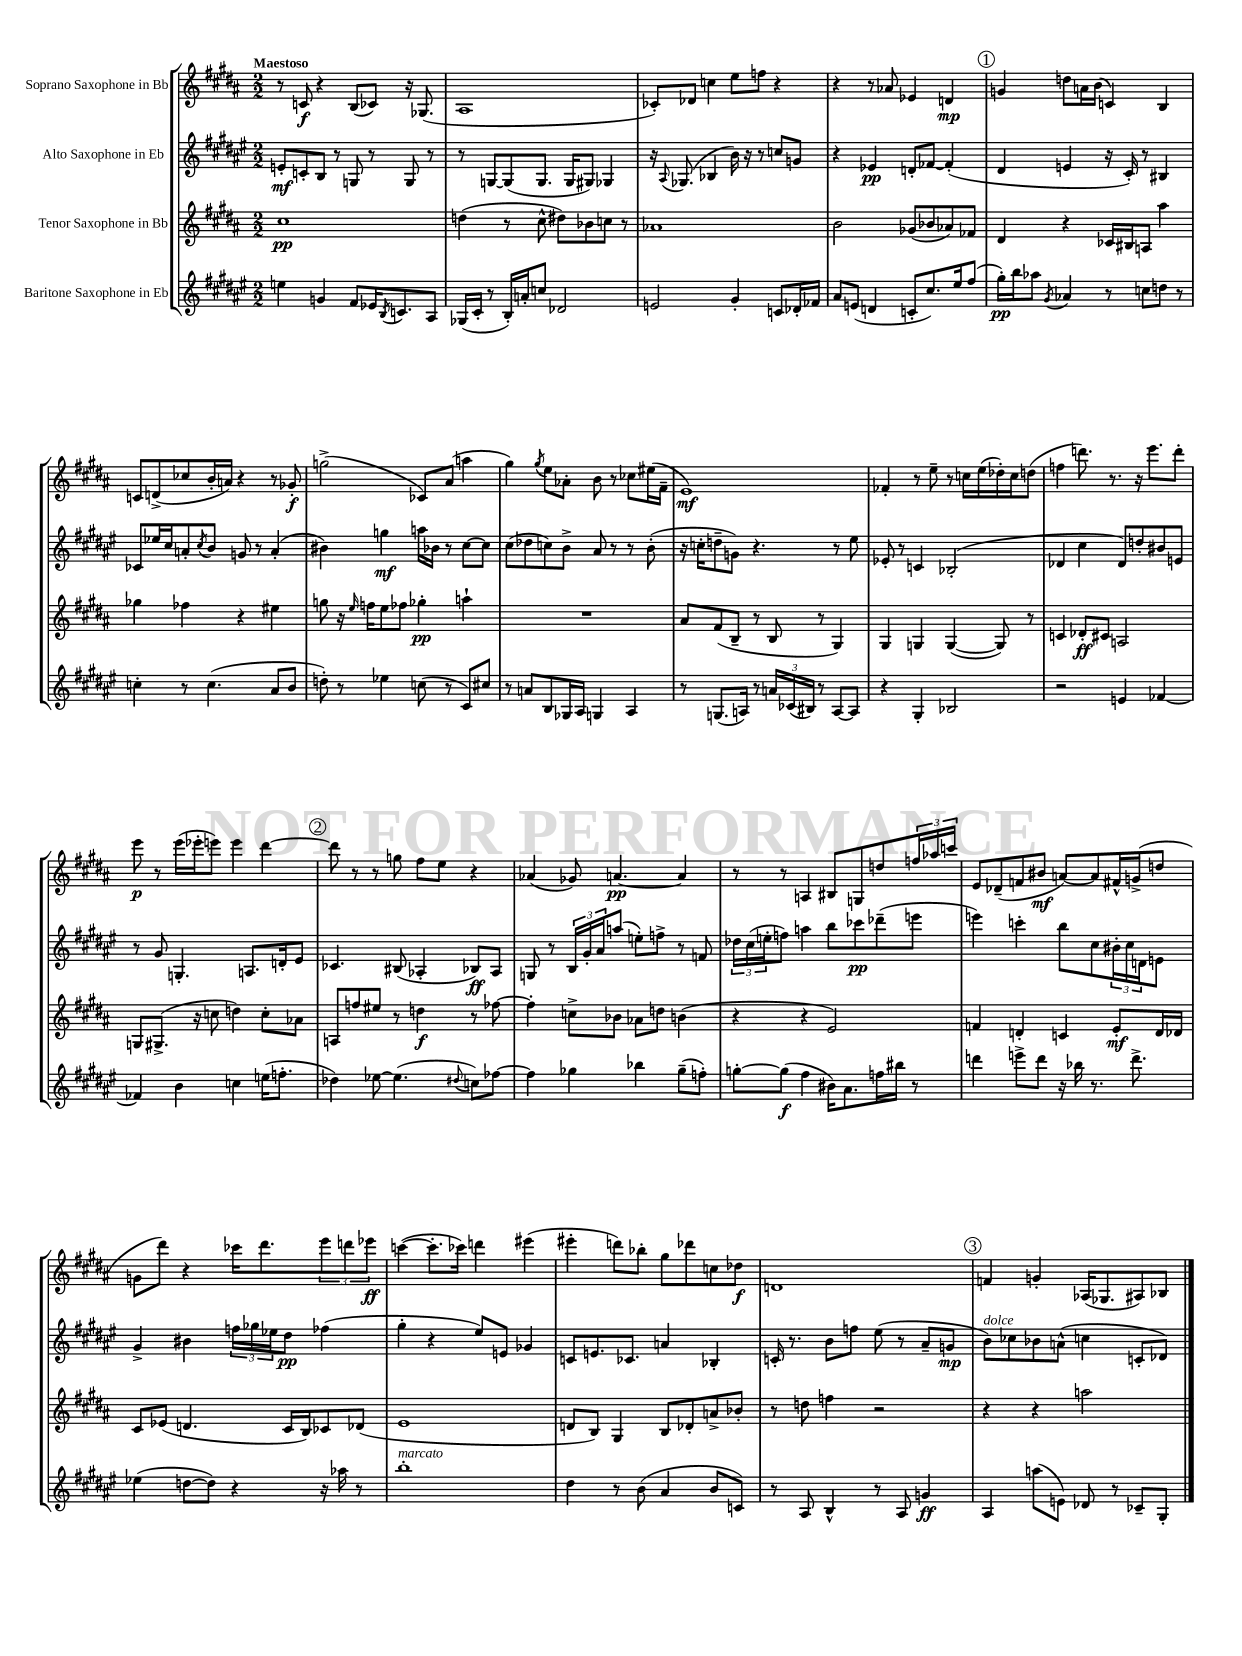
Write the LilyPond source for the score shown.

<<
\new StaffGroup <<
\new Staff = "s0" \with { instrumentName = "Soprano Saxophone in Bb" } {
    \clef treble \key b \major \numericTimeSignature \time 2/2 \tempo "Maestoso"
    r8 c'8\f r4 b8( ces'8) r16 ges8.( |
    ais1 |
    ces'8-.) des'8 c''4 e''8 f''8 r4 |
    r4 r8 aes'8 ees'4 d'4\mp |
    \mark \markup { \circle "1" } g'4 d''8 a'16 b'16( c'4) b4 |
    c'8 d'8->( ces''8 b'16-. a'16) r4 r8 ges'8-.\f |
    g''2->( ces'8) ais'8( a''4 |
    gis''4) \acciaccatura { gis''8 } e''8 aes'8-. b'8 r8 ces''8 eis''16( fis'16-- |
    e'1\mf) |
    fes'4-. r8 e''8-- r8 c''16 e''16( des''16-.) c''16 d''8( |
    f''4 d'''8.) r8. r16 e'''8. d'''8-. |
    e'''8\p r8 e'''16( ees'''16-. e'''8) e'''4 dis'''4~ |
    \mark \markup { \circle "2" } dis'''8 r8 r8 g''8 fis''8 e''8 r4 |
    aes'4( ges'8) a'4.~\pp a'4 |
    r8 r8 a4 bis8 g8 d''8 \tuplet 3/2 { f''16 aes''16 c'''16 } |
    e'8 des'8--( f'8 bis'8\mf a'8~) a'8 fis'16-^ g'16->( d''8 |
    g'8 dis'''8) r4 ces'''16 dis'''8. \tuplet 3/2 { e'''8 d'''8 ees'''8\ff } |
    c'''4~( c'''8.-. ces'''16) d'''4 eis'''4( |
    eis'''4-. d'''8) bes''8-. gis''8 des'''8 c''8 des''8\f |
    d'1 |
    \mark \markup { \circle "3" } f'4 g'4-. aes16( ges8. ais8) bes8 \bar "|." |
}
\new Staff = "s1" \with { instrumentName = "Alto Saxophone in Eb" } {
    \clef treble \key fis \major \numericTimeSignature \time 2/2
    e'8-.\mf c'8-. b8 r8 g8 r8 g8 r8 |
    r8 g8~ g8( g8. g16 gis8) ges4 |
    r16 \appoggiatura { ais8 } ges8.( bes4 b'16) r16 r8 c''8 g'8 |
    r4 ees'4\pp d'8-. fes'8~ fes'4-.( |
    \mark \markup { \circle "1" } dis'4 e'4 r16 cis'16-.) r8 bis4 |
    ces'8 ees''16 cis''16 a'8-. \acciaccatura { cis''8 } b'8 g'8 r8 a'4-.( |
    bis'4) g''4\mf a''16 bes'16 r8 cis''8~ cis''8 |
    cis''8( des''8 c''8) b'8-> ais'8 r8 r8 b'8-.( |
    r16 c''16-. d''8-- g'8) r4. r8 eis''8 |
    ees'8-. r8 c'4 bes2-.( |
    des'4 cis''4 des'8) d''8-. bis'8 e'8 |
    r8 gis'8 g4.-. a8. d'16-. eis'8 |
    \mark \markup { \circle "2" } ces'4. bis8( aes4-. bes8\ff) aes8 |
    g8 r8 \tuplet 3/2 { b16 gis'16-. ais'16 } a''8( e''8-.) f''8-> r8 f'8 |
    \tuplet 3/2 { des''16 cis''16( e''16-. } f''8) a''4 b''8 ces'''8\pp des'''8--( e'''8 |
    e'''4) c'''4-. b''8 cis''8 \tuplet 3/2 { bis'16-. cis''16 d'16 } e'8 |
    gis'4-> bis'4 \tuplet 3/2 { f''16 ges''16 ees''16 } dis''8\pp fes''4( |
    gis''4-. r4 eis''8) e'8 ges'4 |
    c'8 e'8. ces'8. a'4 bes4-. |
    c'16-. r8. b'8 f''8 eis''8( r8 ais'8-- g'8\mp |
    \mark \markup { \circle "3" } b'8^\markup { \italic "dolce" }) ces''8 bes'8 a'8-^( c''4 c'8-. des'8) \bar "|." |
}
\new Staff = "s2" \with { instrumentName = "Tenor Saxophone in Bb" } {
    \clef treble \key b \major \numericTimeSignature \time 2/2
    cis''1\pp |
    d''4( r8 cis''8-^ dis''8) bes'8 c''8 r8 |
    aes'1 |
    b'2 ges'8( bes'8 aes'8) fes'8 |
    \mark \markup { \circle "1" } dis'4 r4 ces'16 bis16 a8 ais''4 |
    ges''4 fes''4 r4 eis''4 |
    g''8 r16 \grace { e''16 } f''16 e''8 fes''8 ges''4-.\pp a''4-! |
    R1 |
    ais'8 fis'8( b8-- r8 b8 r8 gis4) |
    gis4 g4 g4~( g8) r8 |
    c'4 des'8-.\ff cis'8 a2 |
    g8 gis8.->( r16 c''8 d''4) c''8-. aes'8 |
    \mark \markup { \circle "2" } a8 f''8 eis''8 r8 d''4\f r8 fes''8~ |
    fes''4-. c''8-> bes'8 aes'8 d''8 b'4( |
    r4 r4 e'2) |
    f'4 d'4-. c'4 e'8-.\mf d'16 des'16 |
    cis'8 ees'8( d'4. cis'16 b16) ces'8 des'8( |
    e'1 |
    d'8 b8) gis4 b8 des'8-. a'8-> bes'8-. |
    r8 d''8 f''4 r2 |
    \mark \markup { \circle "3" } r4 r4 a''2 \bar "|." |
}
\new Staff = "s3" \with { instrumentName = "Baritone Saxophone in Eb" } {
    \clef treble \key fis \major \numericTimeSignature \time 2/2
    e''4 g'4 fis'8 ees'16 \acciaccatura { b8 } c'8. ais8 |
    ges16( cis'16-. r8 b16-.) a'16-. c''8 des'2 |
    e'2 gis'4-. c'8 des'16-. fes'16 |
    ais'8 e'8( d'4 c'8-. cis''8.) eis''16 fis''8( |
    \mark \markup { \circle "1" } gis''16-.\pp) b''16 aes''8 \acciaccatura { gis'8 } aes'4 r8 c''8 d''8 r8 |
    c''4-. r8 c''4.( ais'8 b'8 |
    d''8-.) r8 ees''4 c''8( r8 cis'8) cis''8 |
    r8 a'8 b8 ges16 ais16 g4 ais4 |
    r8 g8.( a16) r8 \tuplet 3/2 { a'16 ces'16( bis16) } r8 a8~ a8 |
    r4 gis4-. bes2 |
    r2 e'4 fes'4~ |
    fes'4 b'4 c''4 e''16( f''8.-. |
    \mark \markup { \circle "2" } des''4) ees''8~ ees''4.( \appoggiatura { dis''8 } c''8) fes''8~ |
    fes''4 ges''4 bes''4 ges''8--( f''8-.) |
    g''8~-. g''8\f( fis''4 bis'16) ais'8. f''16 bis''16 r8 |
    d'''4 e'''8-> d'''8 r16 bes''16 r8. d'''8.-> |
    ees''4( d''8~ d''8) r4 r16 aes''16 r8 |
    b''1-.^\markup { \italic "marcato" } |
    dis''4 r8 b'8( ais'4 b'8 c'8) |
    r8 ais8 b4-^ r8 ais8 g'4\ff |
    \mark \markup { \circle "3" } ais4 a''8( e'8) des'8 r8 ces'8-- gis8-. \bar "|." |
}
>>
>>
\layout { \context { \Score \remove "Bar_number_engraver" } }
